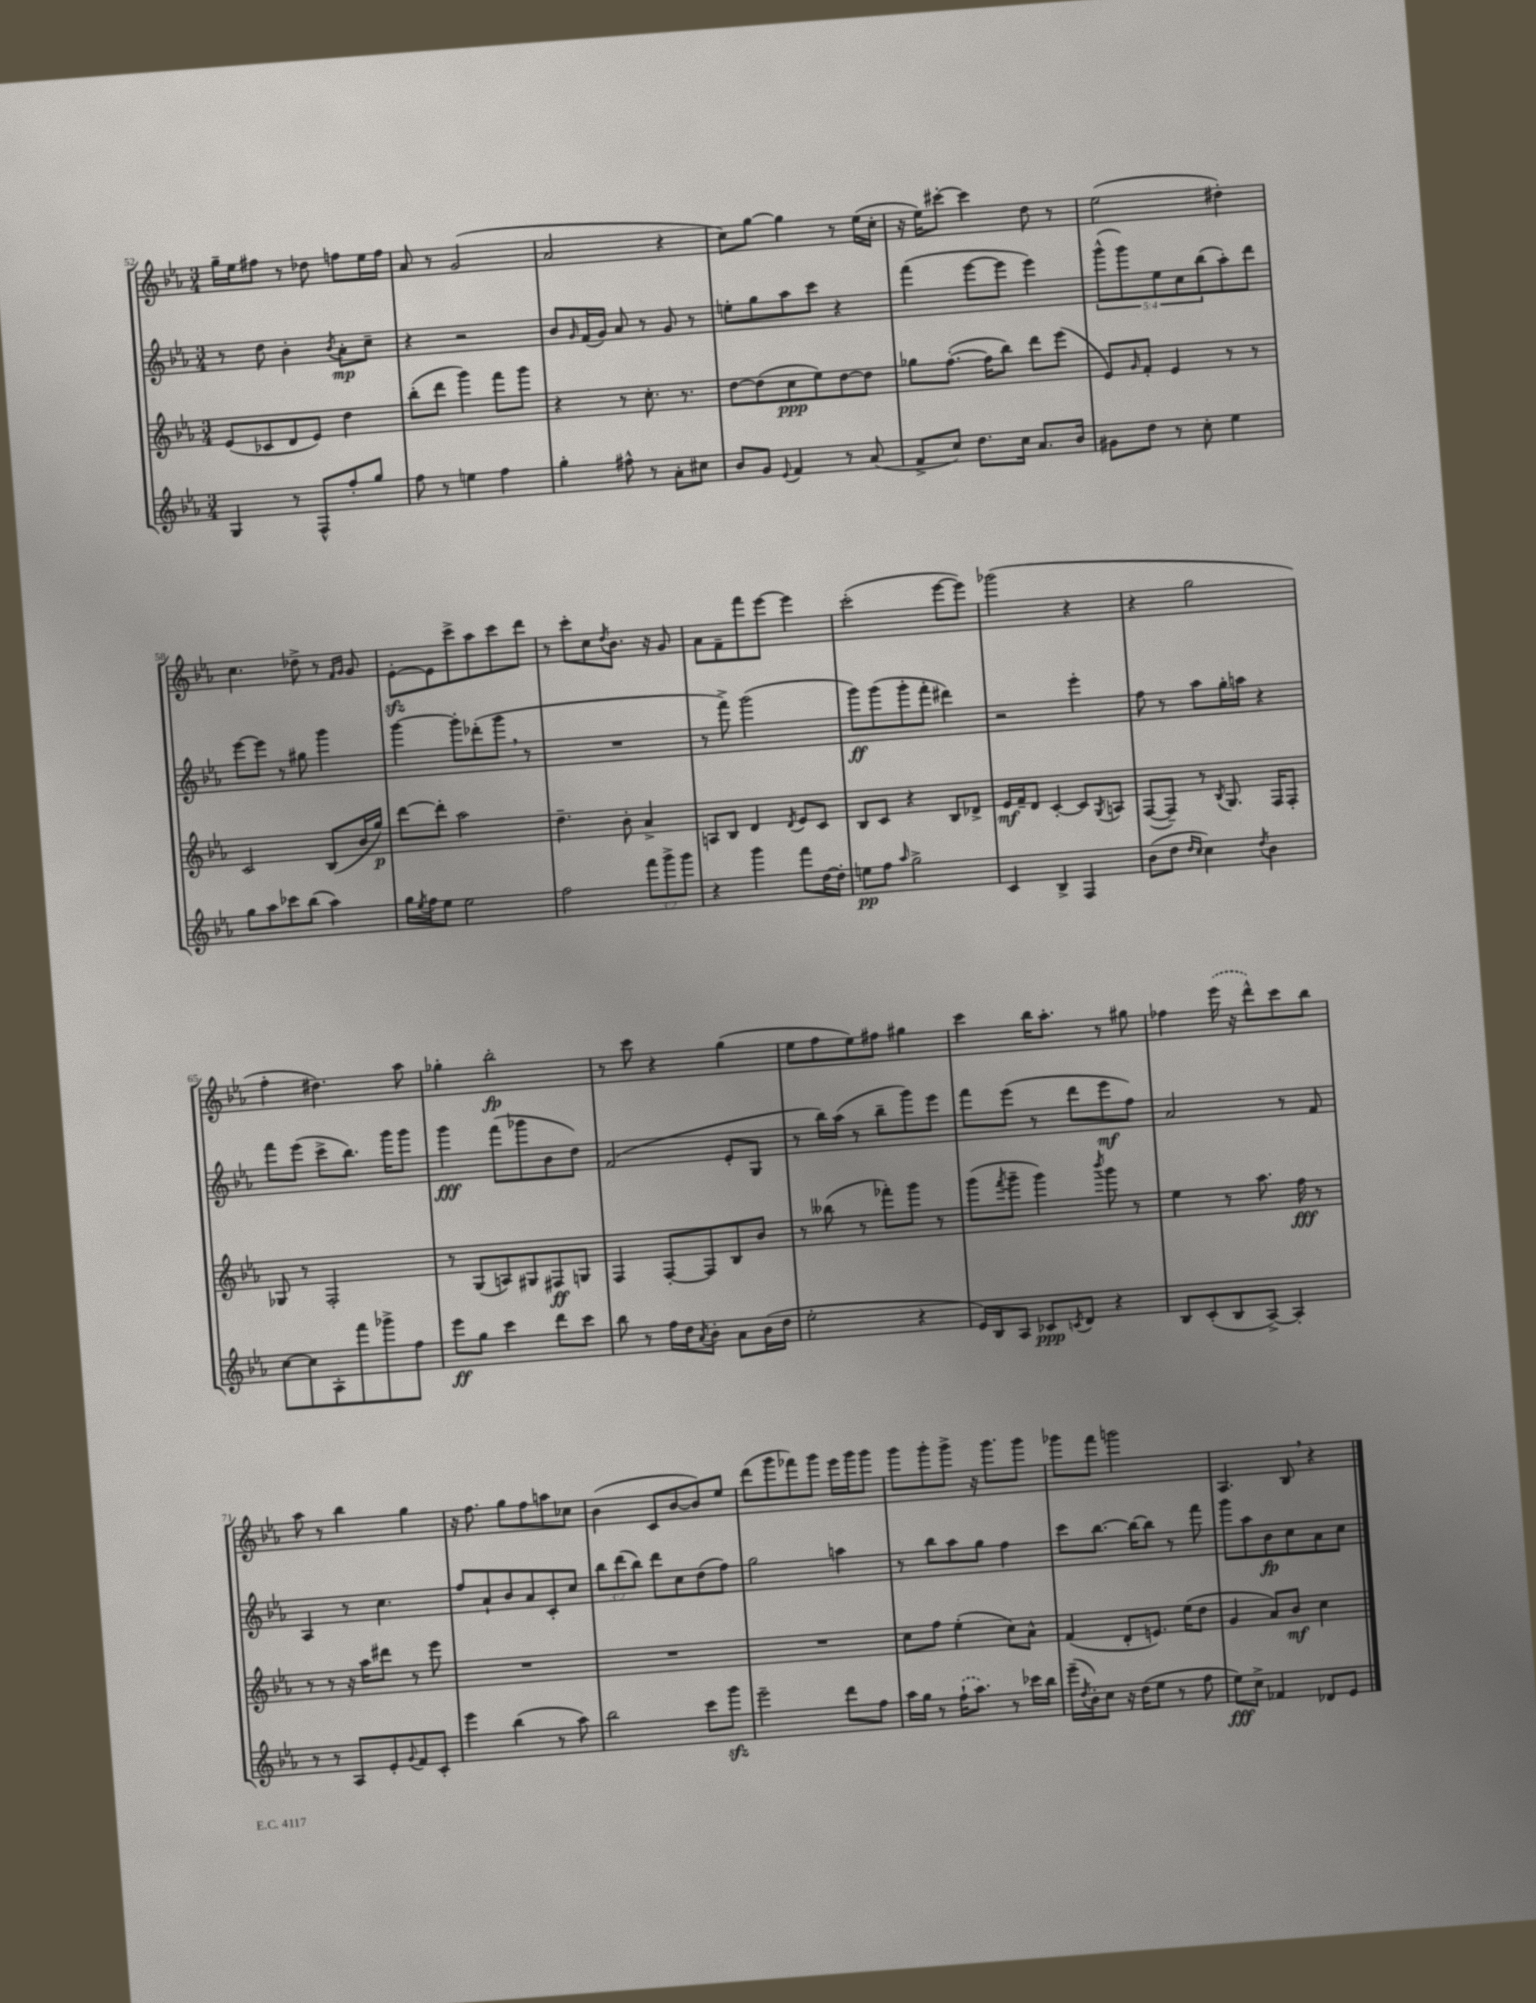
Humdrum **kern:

**kern	**kern	**kern	**kern
*staff4	*staff3	*staff2	*staff1
*clefG2	*clefG2	*clefG2	*clefG2
*k[b-e-a-]	*k[b-e-a-]	*k[b-e-a-]	*k[b-e-a-]
*M3/4	*M3/4	*M3/4	*M3/4
4G/	(8e-/L	8r	16gg~\LL
.	.	.	16ee-\J
.	8c-/	8dd\	8ff#\J
8r	8d/	4b-'\	8r
8F^^/L	8e-/J)	.	8dd-\
.	.	8qb-/	.
8ff'/	4dd\	8a-'\L	8ff\L
8gg/J	.	8cc~\J	16ee-\L
.	.	.	16ff\JJ
=	=	=	=
8ff\	(8bb-'\L	4r	8a-/
8r	8ddd\J	.	8r
4ee\	4ggg\)	2r	(2g/
4ff\	8fff\L	.	.
.	8ggg\J	.	.
=	=	=	=
4gg'\	4r	8b-/L	2a-/
.	.	16qqg/	.
.	.	(16f/L	.
.	.	16g/JJ)	.
8ff#^^\	8r	8a-/	.
8r	8.cc'\	8r	.
8a-'\L	.	8g/	4r
.	8.r	.	.
8cc#\J	.	8r	.
=	=	=	=
8b-/L	[8dd\L	8ee'\L	8cc\L)
8g/J	(8dd\]	8gg\	[8gg\J
8qqe-/	.	.	.
4f/	8cc\	8aa-\	4gg\]
.	8ee-\)	8ccc\J	.
8r	[8dd\	4r	8r
(8a-/	8dd\]J	.	(16ee-\LL
.	.	.	16cc'\JJ
=	=	=	=
8f^/L	8gg-\L	(4fff\	16r
.	.	.	16ee-\LK)
8cc/J)	([8.ff'\J	.	[8ccc#'\J
8.dd\L	.	[8eee-\L	4ccc#\]
.	16ff\]LK	.	.
.	8bb-\J)	8eee-\]J	.
16cc\Jk	.	.	.
8.a-/L	8ddd\L	4eee-\)	8dd\
.	(8eee-\J	.	8r
16b-/Jk	.	.	.
=	=	=	=
8g#\L	8e-/L)	(10ggg^^\L	(2ee-\
.	.	10ggg\)	.
.	16qqg/	.	.
8dd\J	8f'/J	.	.
.	.	10ee-\	.
8r	4e-/	.	.
.	.	10cc\	.
8cc'\	.	.	.
.	.	(10bb-\	.
4ee-\	8r	8aa-'\)	4dd#'\)
.	8r	8ddd\J	.
=	=	=	=
8gg\L	2c/	[8eee-\L	4.cc\
8aa-\	.	8eee-\]J	.
8ccc-\	.	8r	.
(8bb-\J	.	8gg#\	8dd-^\
4aa-\)	(8B-/L	4ggg\	8r
.	.	.	16qqf/LL
.	.	.	16qqg/JJ
.	16b-/L	.	8g/
.	16gg/JJ)	.	.
=	=	=	=
16gg\LL	[8ddd\L	[4ggg\	[8e-'\L
8qee-/	.	.	.
16ff\J	.	.	.
8ee-\J	8ddd'\]J	.	8e-\]
2ee-\	2aa-\	8ggg'\]L	8ccc^\
.	.	(8ddd-'\	8aa-\
.	.	8ggg\J	8ccc\
.	.	8r	8ddd\J
=	=	=	=
2ff\	4.dd~\	2.r	8r
.	.	.	8ccc'\L
.	.	.	8cc\
.	.	.	8qdd/
.	8b-'\	.	8.b-\J
12fff\L	4a-^/	.	.
.	.	.	16r
12ggg^\	.	.	.
.	.	.	8g/
12ggg\J	.	.	.
=	=	=	=
4r	8A/L	8r	8a-\L
.	8B-/J	8fff^\)	8f~\
4ggg\	4d/	(2ggg\	8fff\
.	.	.	[8eee-\J
.	8qd/	.	.
8fff\L	8e-/L	.	4eee-\]
[16dd\L	8c/J	.	.
16dd'\]JJ	.	.	.
=	=	=	=
8ee\L	8B-/L	8ggg\L)	(2ccc'\
8ff\J	8c/J	(8ggg\	.
16qqaa-/	.	.	.
2gg^\	4r	8ggg'\	.
.	.	8fff'\J	.
.	8B-/L	4ddd#\)	[8eee-\L
.	8d-^/J	.	8eee-\]J)
=	=	=	=
4c/	16e-/LL	2r	(2ggg-\
.	16f~/J	.	.
.	8d/J	.	.
4B-^/	[4c'/	.	.
4F/	8c/]L	4eee-'\	4r
.	8qG/	.	.
.	8A/J	.	.
=	=	=	=
(8b-\L	([8F/L	8ff\	4r
8dd\J	8F~/]J)	8r	.
16qqdd/LL	.	.	.
16qqcc/JJ	.	.	.
4cc\)	8r	8aa-\L	2gg\
.	8qB-/	.	.
.	8.G/	16gg'\L	.
.	.	16aa\JJ	.
8qdd/	.	.	.
4b-\	.	4r	.
.	16F/LK	.	.
.	8F'/J	.	.
=	=	=	=
[8cc\L	8G-/	8fff\L	4ff'\
8cc\]	8r	(8eee-\J	.
8A-'\	2F'/	8ccc^\L	4.dd#\)
8fff\	.	8.bb-\J)	.
8ggg-^\	.	.	.
.	.	16ggg\LK	.
8ff\J	.	8ggg\J	8aa-\
=	=	=	=
8eee-\L	8r	4ggg\	4gg-'\
8gg\J	(8G/L	.	.
4ccc\	8A/)	(8fff\L	2bb-'\
.	8G#/	8ggg-\	.
8ddd\L	8F#/	8b-\	.
8ccc\J	8G/J	8dd\J)	.
=	=	=	=
8bb-\	4F/	(2f/	8r
8r	.	.	8ccc\
16ff\LL	[8F'/L	.	4r
16dd\J	.	.	.
8qa-/	.	.	.
8b-'\J	8F/]	.	.
8a-\L	8B-/	8e-'/L	(4gg\
(16b-\L	8b-/J	8G/J	.
16dd\JJ	.	.	.
=	=	=	=
2ee-'\	8r	8r	8ee-\L
.	(8bb--\	16bb-\LL)	8ff\
.	.	(16aa-\JJ	.
.	8r	8r	8ee-\)
.	8fff-'\L)	8bb-~\L	8ff#\J
4r	8ggg\J	8ggg\)	4gg#\
.	8r	8eee-\J	.
=	=	=	=
16e-/LL)	(8ggg\L	8fff\L	4ccc\
16B-/J	.	.	.
.	8qfff/	.	.
8A-/J	8ggg~\J	(8eee-\J	.
8c-/L	4ggg\)	8r	16bb-\LK
.	.	.	8.aa-'\J
8qc/	.	.	.
8d/J	.	8ddd\L	.
.	8qbbb-/	.	.
4r	8ggg\	8eee-\	8r
.	8r	8ff\J)	8gg#\
=	=	=	=
8B-/L	4ee-\	2a-/	4ff-\
(8c'/	.	.	.
8B-/	8r	.	(16eee-\
.	.	.	16r
[8A-^/J)	8.aa-\	.	8ddd^^\L)
4A-'/]	.	8r	8ccc\
.	16ff\	.	.
.	8r	8f/	8bb-\J
=	=	=	=
8r	8r	4A-/	8aa-\
8r	8r	.	8r
8A-/L	16r	8r	4bb-\
.	16aa-\LK	.	.
8e-'/	8ddd#\J	4.cc\	.
8qqg/	.	.	.
8f/	8r	.	4gg\
8c'/J	8eee-\	.	.
=	=	=	=
4eee-\	2.r	8ff/L	16r
.	.	.	8.ff\
.	.	8a-`/	.
(4bb-\	.	8b-/	8gg\L
.	.	8a-/	8ff\
8r	.	8c'/	8aa\
8aa-\)	.	8cc/J	8cc-\J
=	=	=	=
2bb-\	2.r	12bb-\L	(4b-\
.	.	(12ddd\	.
.	.	12bb-\J)	.
.	.	8ddd\L	8c/L
.	.	8cc\	[8b-/
8ccc\L	.	(8dd\	8b-/])
8ggg\J	.	8ff\J)	8ee-/J
=	=	=	=
2eee-~\	2.r	2gg\	(8ddd\L
.	.	.	8ggg\
.	.	.	8fff-\)
.	.	.	8ggg\J
8ddd\L	.	4aa\	16eee-\LL
.	.	.	16ggg\J
8ff\J	.	.	8ggg\J
=	=	=	=
16aa-\LL	8cc\L	8r	8ggg\L
16gg\JJ	.	.	.
8r	8ff\J	8bb-\L	8ggg'\
(16ff`\LK	(4ee-'\	8aa-\	8ggg^\J
8.aa-\J)	.	.	.
.	.	8gg\J	16r
.	.	.	8.ggg\L
8r	8cc\L)	4ff\	.
16ccc-\LL	8a-^^\J	.	8ggg\J
16bb-\JJ	.	.	.
=	=	=	=
(16eee-~\LL	(4f/	8ccc\L	8ggg-\L
8qdd/	.	.	.
16b-'\J)	.	.	.
8cc\J	.	[8.bb-\J	8fff\J
16r	8d'/L	.	2ggg\
(16dd\LK	.	16bb-\_LK	.
8ee-\J	8.e/J)	8bb-\]J	.
8r	.	8r	.
.	(16ee-\LK	.	.
8ff\	8dd\J	8fff\	.
=	=	=	=
8ee-\L)	4g/	8ggg\L	4.A-/
8cc^\J	.	8aa-\	.
4f-/	8a-/L)	8b-\	.
.	8b-/J	8cc\	8B-/
8d-/L	4cc\	8a-\	4r
8e-/J	.	8cc\J	.
==	==	==	==
*-	*-	*-	*-
